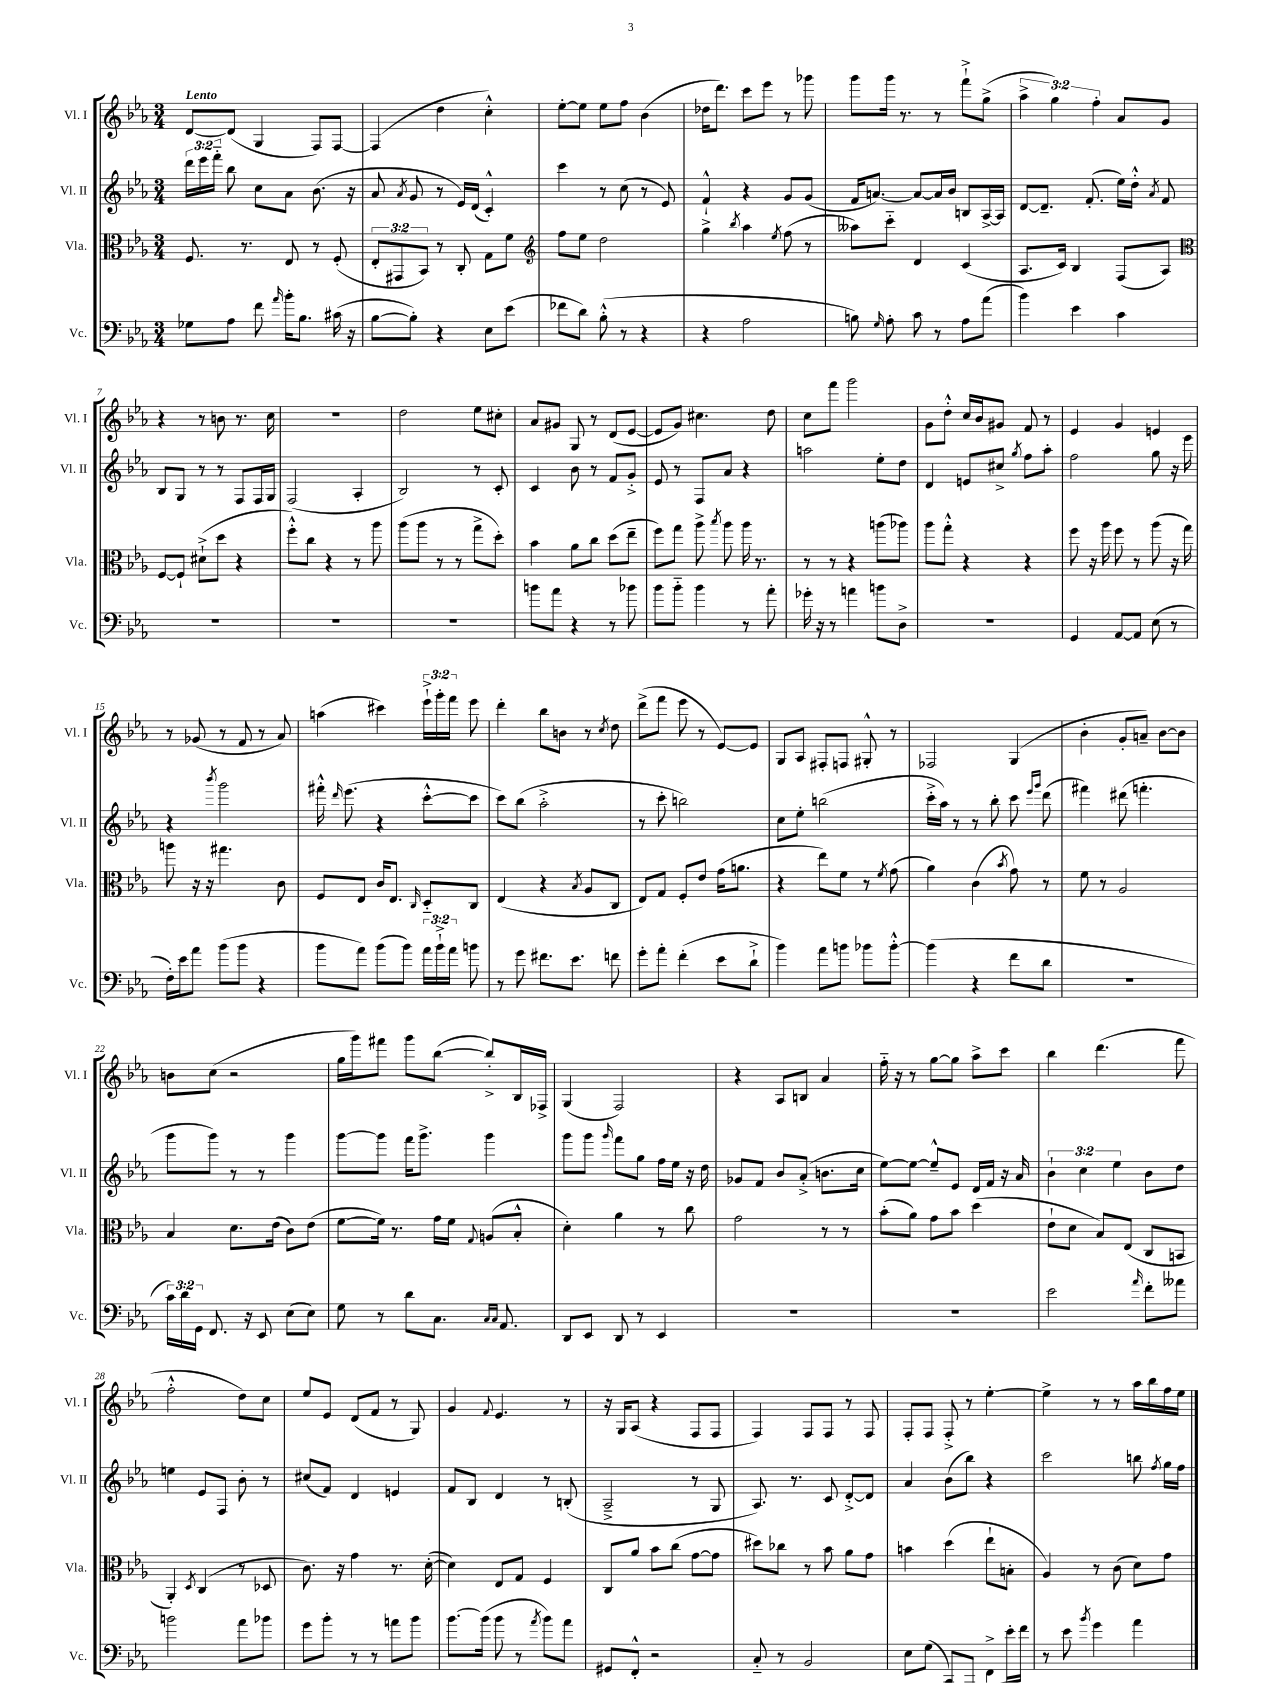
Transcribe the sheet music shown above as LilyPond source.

<<
\new StaffGroup <<
\new Staff = "s0" \with { instrumentName = "Vl. I" shortInstrumentName = "Vl. I" } {
    \clef treble \key ees \major \numericTimeSignature \time 3/4 \override Staff.TupletNumber.text = #tuplet-number::calc-fraction-text \tempo "Lento"
    \autoBeamOff d'8[~ d'8]( g4 f8[) f8]~ |
    f4( d''4 c''4-.-^) |
    ees''8[~-. ees''8] ees''8[ f''8] bes'4( |
    des''16[ d'''8.]) c'''8[ ees'''8] r8 ges'''8 |
    g'''8[ g'''16] r8. r8 f'''8[-!-> g''8]->( |
    \tuplet 3/2 { aes''4-> g''4) f''4-. } aes'8[ g'8] |
    r4 r8 b'8 r8. c''16 |
    R2. |
    d''2 ees''8[ cis''8]-. |
    aes'8[ gis'8] g8 r8 d'8[( ees'8]~ |
    ees'8[ g'8]) cis''4. d''8 |
    c''8[ f'''8] g'''2 |
    g'8[ d''8]-.-^ c''16[ bes'16 gis'8] f'8 r8 |
    ees'4 g'4 e'4 |
    r8 ges'8( r8 f'8 r8 aes'8) |
    a''4( cis'''4) \tuplet 3/2 { ees'''16[-!-> g'''16-. f'''16] } ees'''8 |
    d'''4-. bes''8[ b'8] r8 \acciaccatura { c''8 } d''8 |
    d'''8[->( f'''8] ees'''8 r8 ees'8[~) ees'8] |
    g8[ aes8] fis8[-. f8] gis8-.-^ r8 |
    fes2 g4( |
    bes'4-. g'8[-. a'8]--) bes'8[~ bes'8] |
    b'8[ c''8]( r2 |
    g''16[ g'''16) fis'''8] g'''8[ bes''8]~( bes''8[-.->) bes16 fes16]-> |
    g4( f2) |
    r4 aes8[ b8] aes'4 |
    f''16-_ r16 r8 g''8[~ g''8] aes''8[-> c'''8] |
    bes''4 d'''4.( f'''8 |
    f''2-.-^ d''8[) c''8] |
    ees''8[ ees'8] d'8[( f'8] r8 g8) |
    g'4 \appoggiatura { f'8 } ees'4. r8 |
    r16 g16[ aes8]( r4 f8[ f8] |
    f4) f8[ f8] r8 f8 |
    f8[-. f8] f8-.-> r8 ees''4~-. |
    ees''4-> r8 r8 aes''16[ bes''16 f''16 ees''16] \bar "|." |
}
\new Staff = "s1" \with { instrumentName = "Vl. II" shortInstrumentName = "Vl. II" } {
    \clef treble \key ees \major \numericTimeSignature \time 3/4 \override Staff.TupletNumber.text = #tuplet-number::calc-fraction-text
    \autoBeamOff \tuplet 3/2 { d'''16[ ees'''16 f'''16]-_ } bes''8 c''8[ aes'8] bes'8.( r16 |
    aes'8 \acciaccatura { aes'8 } g'8 r8 ees'16[) d'16]( c'4-.-^) |
    c'''4 r8 c''8( r8 ees'8) |
    f'4-!-^ r4 g'8[ g'8]( |
    f'16[ a'8.]~) a'8[~ a'16 bes'16] b8[ aes16~-> aes16] |
    d'8[~ d'8.]-- f'8.-.( ees''16[) d''16]-.-^ \acciaccatura { aes'8 } f'8 |
    bes8[ g8] r8 r8 f8[ f16 g16] |
    f2( aes4-. |
    bes2) r8 c'8-. |
    c'4 bes'8 r8 f'8[ g'8]-.-> |
    ees'8 r8 f8[ aes'8] r4 |
    a''2 ees''8[-. d''8] |
    d'4 e'8[ cis''8]-> \acciaccatura { g''8 } f''8[ aes''8]-. |
    f''2 g''8 r16 ees'''16 |
    r4 \acciaccatura { bes'''8 } g'''2 |
    fis'''16-.-^ \grace { d'''16 } ees'''8.( r4 c'''8[~-.-^ c'''8] |
    c'''8[) bes''8]( aes''2-.-> |
    r8 c'''8-. b''2) |
    c''8[ ees''8]-. b''2( |
    c'''16[-.-> aes''16]) r8 r8 bes''8-. c'''8 \grace { ees'''16[ g'''16] } d'''8( |
    fis'''4) dis'''8( f'''4.-. |
    g'''8[ g'''8]) r8 r8 g'''4 |
    g'''8[~ g'''8] f'''16[ g'''8.]-> g'''4 |
    g'''8[ g'''8] \grace { g'''16 } f'''8[ g''8] f''16[ ees''16] r16 d''16 |
    ges'8[ f'8] bes'8[ aes'8]-.->( b'8.[ c''16] |
    ees''8[~) ees''8]~ ees''8[---^ ees'8] d'16[ f'16] r16 aes'16 |
    \tuplet 3/2 { bes'4-! c''4 ees''4 } bes'8[ d''8] |
    e''4 ees'8[ f8] bes'8-. r8 |
    cis''8[( f'8]) d'4 e'4 |
    f'8[ bes8] d'4 r8 b8-.( |
    aes2---> r8 g8 |
    aes8.) r8. c'8 d'8[~-.-> d'8] |
    aes'4 bes'8[( bes''8]) r4 |
    c'''2 b''8 \acciaccatura { f''8 } g''16[ f''16] \bar "|." |
}
\new Staff = "s2" \with { instrumentName = "Vla." shortInstrumentName = "Vla." } {
    \clef alto \key ees \major \numericTimeSignature \time 3/4 \override Staff.TupletNumber.text = #tuplet-number::calc-fraction-text
    \autoBeamOff f8. r8. ees8 r8 f8-.( |
    \tuplet 3/2 { ees8[-. gis,8 bes,8]) } r8 c8-. g8[ f'8] |
    \clef treble f''8[ ees''8] d''2 |
    g''4-> \acciaccatura { bes''8 } aes''4 \acciaccatura { ees''8 } f''8( r8 |
    aeses''8[) c'''8]-_ d'4 c'4( |
    aes8.[ c'16]) bes4 f8[( aes8]) |
    \clef alto f8[~ f8]-! dis'8[-!->( d''8] r4 |
    f''8[-.-^) c''8] r4 r8 aes''8 |
    aes''8[( aes''8] r8 r8 g''8[-> d''8]-.) |
    bes'4 aes'8[ c''8] d''8[( ees''8]-- |
    f''8[) g''8] aes''8-> \acciaccatura { bes''8 } aes''8 aes''16 r8. |
    r8 r8 r4 a''8[( aes''8]) |
    aes''8[ g''8]-.-^ r4 r4 |
    f''8 r16 aes''16 f''8 r8 aes''8( r16 g''16) |
    a''8 r16 r16 gis''4. c'8 |
    f8[ ees8] c'16[ ees8.] \grace { c16 } d8[-_ c8] |
    ees4( r4 \acciaccatura { bes8 } aes8[ c8] |
    ees8[) g8] f8[-. ees'8] g'16[( a'8.] |
    r4 ees''8[) f'8] r8 \acciaccatura { f'8 } g'8( |
    aes'4) c'4( \acciaccatura { bes'8 } g'8) r8 |
    f'8 r8 aes2 |
    bes4 d'8.[ ees'16]( c'8[) ees'8]( |
    f'8[~ f'16]) r8. g'16[ f'16] \appoggiatura { g8 } a8[( bes8]-.-^ |
    d'4-.) aes'4 r8 c''8 |
    g'2 r8 r8 |
    bes'8[-.( aes'8]) g'8[ bes'8] d''4( |
    ees'8[-! d'8] bes8[) ees8]( c8[ b,8] |
    aes,4-.) \acciaccatura { d8 } c4( r8 des8 |
    c'8.) r16 g'4 r8. d'16~-.( |
    d'4) ees8[ g8] f4 |
    c8[ aes'8] bes'8[ c''8]( g'8[~ g'8] |
    dis''8[) ces''8] r8 bes'8 aes'8[ g'8] |
    b'4 d''4( ees''8[-! b8]-. |
    aes4) r8 c'8( d'8[) g'8] \bar "|." |
}
\new Staff = "s3" \with { instrumentName = "Vc." shortInstrumentName = "Vc." } {
    \clef bass \key ees \major \numericTimeSignature \time 3/4 \override Staff.TupletNumber.text = #tuplet-number::calc-fraction-text
    \autoBeamOff ges8[ aes8] f'8 \grace { aes'16 } bes'16[-. bes8.] cis'16( r16 |
    bes8[~ bes8]-.) r4 ees8[ ees'8]( |
    fes'8[ d'8]) bes8-.-^( r8 r4 |
    r4 aes2 |
    b8) \grace { g16 } aes8-. c'8 r8 aes8[ aes'8]( |
    bes'4) ees'4 c'4 |
    R2. |
    R2. |
    R2. |
    b'8[ aes'8] r4 r8 bes'8 |
    bes'8[ bes'8]-_ bes'4 r8 aes'8-. |
    ges'16-. r16 r8 a'4 b'8[ d8]-> |
    R2. |
    g,4 aes,8[~ aes,8] ees8( r8 |
    f16[-.) ees'16 aes'8] bes'8[( bes'8] r4 |
    bes'8[ aes'8]) bes'8[( bes'8]) \tuplet 3/2 { aes'16[ bes'16-!-> aes'16] } b'8 |
    r8 g'8 fis'8.[ ees'8.] f'8 |
    g'8[-. aes'8]-. f'4-.( ees'8[ d'8]-!-> |
    bes'4) aes'8[ b'8] bes'8[ bes'8]~-.-^ |
    bes'4( r4 f'8[ d'8] |
    R2. |
    \tuplet 3/2 { c'16[) d'16 g,16] } f,8. r16 ees,8 ees8[( ees8]) |
    g8 r8 d'8[ c8.] \grace { c16[ c16] } aes,8. |
    d,8[ ees,8] d,8 r8 ees,4 |
    R2. |
    R2. |
    ees'2 \grace { aes'16 } f'8[-. aeses'8] |
    b'2 aes'8[ bes'8] |
    g'8[ bes'8]-. r8 r8 a'8[ bes'8] |
    bes'8.[~ bes'16]( bes'8 r8 \acciaccatura { aes'8 } bes'8[) aes'8] |
    gis,8[ f,8]-.-^ r2 |
    c8-_ r8 bes,2 |
    ees8[ g8]( c,8[) aes,,8] f,8[-> ees'16-. f'16] |
    r8 ees'8 \acciaccatura { bes'8 } g'4 aes'4 \bar "|." |
}
>>
>>
